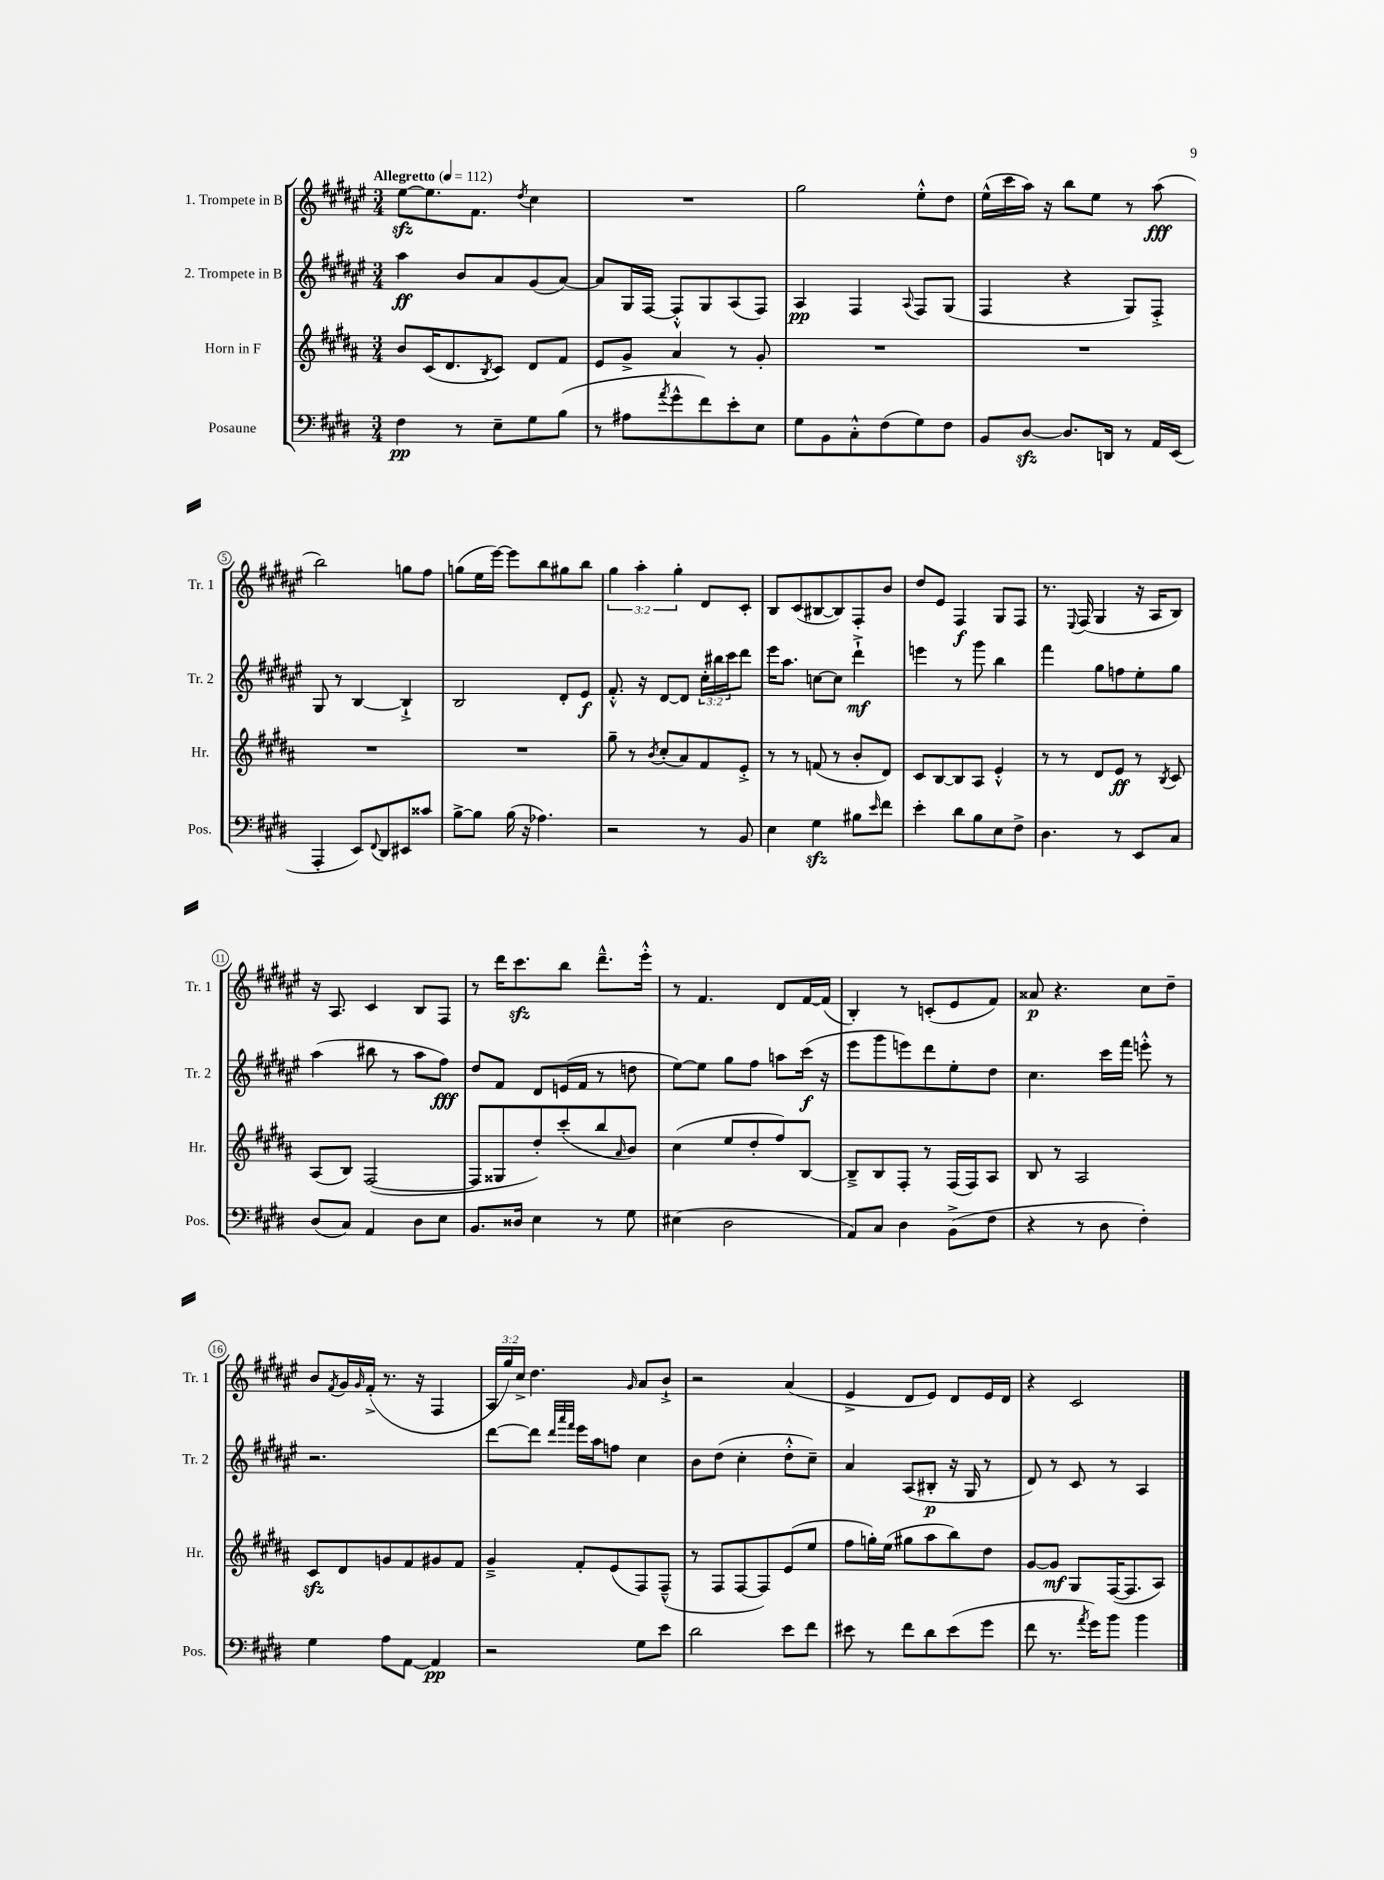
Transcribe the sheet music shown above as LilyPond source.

<<
\new StaffGroup <<
\new Staff = "s0" \with { instrumentName = "1. Trompete in B" shortInstrumentName = "Tr. 1" } {
    \clef treble \key fis \major \numericTimeSignature \time 3/4 \override Staff.TupletNumber.text = #tuplet-number::calc-fraction-text \tempo "Allegretto" 4 = 112
    eis''8~\sfz eis''8. fis'8. \acciaccatura { dis''8 } cis''4 |
    R2. |
    gis''2 eis''8-.-^ dis''8 |
    eis''16-^( cis'''16 ais''16) r16 b''8 eis''8 r8 ais''8\fff( |
    b''2) g''8 fis''8 |
    g''8( eis''16 eis'''16~) eis'''8 b''8 gis''8 b''8 |
    \tuplet 3/2 { gis''4 ais''4-. gis''4-. } dis'8 cis'8-. |
    b8 cis'8( bis8~ bis8) fis8-. b'8 |
    dis''8 eis'8 fis4\f gis8 fis8 |
    r8. \appoggiatura { eis8 } fis16( gis4 r16 ais16 b8) |
    r16 ais8. cis'4 b8 fis8 |
    r8 dis'''16 cis'''8.\sfz b''8 dis'''8.---^ eis'''16-.-^ |
    r8 fis'4. dis'8 fis'16~ fis'16( |
    b4-.) r8 c'8-.( eis'8 fis'8) |
    aisis'8\p r4. cis''8 dis''8-- |
    b'8 \acciaccatura { fis'8 } gis'16 \grace { gis'16 } fis'16-.->( r8. r16 fis4 |
    \tuplet 3/2 { ais16 gis''16) cis''16-> } dis''4. \grace { gis'16 } ais'8 b'8-!-> |
    r2 ais'4( |
    eis'4-> dis'8 eis'8) dis'8 eis'16 dis'16 |
    r4 cis'2 \bar "|." |
}
\new Staff = "s1" \with { instrumentName = "2. Trompete in B" shortInstrumentName = "Tr. 2" } {
    \clef treble \key fis \major \numericTimeSignature \time 3/4 \override Staff.TupletNumber.text = #tuplet-number::calc-fraction-text
    ais''4\ff b'8 ais'8 gis'8( ais'8~) |
    ais'8 gis16 fis16~ fis8-.-^ gis8 ais8( fis8) |
    ais4\pp fis4 \appoggiatura { ais8 } fis8 gis8( |
    fis4 r4 gis8) fis8-.-> |
    gis8 r8 b4~ b4-!-> |
    b2 dis'8-. eis'8\f |
    fis'8.-.-^ r16 dis'8~ dis'8 \tuplet 3/2 { cis''16-. bis''16 cis'''16 } dis'''8 |
    eis'''16 ais''8. c''8~ c''8 dis'''4-!->\mf |
    e'''4 r8 gis'''8 b''4 |
    fis'''4 gis''8 f''8 eis''8-. gis''8 |
    ais''4( bis''8 r8 ais''8 fis''8\fff) |
    dis''8 fis'8 dis'8 e'16( fis'16 r8 d''8 |
    eis''8~) eis''8 gis''8 fis''8 a''8 cis'''16\f( r16 |
    eis'''8 gis'''8 e'''8) dis'''8 eis''8-. dis''8 |
    cis''4. cis'''16 fis'''16 e'''8-.-^ r8 |
    r2. |
    dis'''8~ dis'''8 \grace { dis'''32 ais'''32 fis'''32 } eis'''16 ais''16 f''8 cis''4 |
    b'8 dis''8( cis''4-. dis''8-.-^ cis''8--) |
    ais'4 ais8( bis8-.\p r16 gis16 r8 |
    dis'8) r8 cis'8 r8 ais4 \bar "|." |
}
\new Staff = "s2" \with { instrumentName = "Horn in F" shortInstrumentName = "Hr." } {
    \clef treble \key b \major \numericTimeSignature \time 3/4
    b'8 cis'16( dis'8. \acciaccatura { b8 } cis'8) dis'8 fis'8 |
    e'8 gis'8-> ais'4 r8 gis'8-. |
    R2. |
    R2. |
    R2. |
    R2. |
    gis''8-- r8 \acciaccatura { b'8 } cis''8-.( ais'8) fis'8 e'8-.-> |
    r8 r8 f'8( r8 b'8-. dis'8) |
    cis'8 b8~ b8 ais8 e'4-.-^ |
    r8 r8 dis'8 e'8\ff r8 \acciaccatura { b8 } cis'8 |
    ais8( b8) fis2~( |
    fis8 gisis8 dis''8-.) cis'''8-.( b''8 \grace { ais'16 } b'8) |
    cis''4( e''8 dis''8-. fis''8) b8~ |
    b8---> b8 fis8-. r8 fis16( fis16) ais8 |
    b8 r8 ais2 |
    cis'8\sfz dis'8 g'8 fis'8 gis'8 fis'8 |
    gis'4---> fis'8-. e'8( fis8) fis8---^( |
    r8 fis8 fis8~ fis8) e'8( e''8 |
    fis''8 g''16-.) e''16( gis''8 ais''8 b''8) dis''8 |
    gis'8~ gis'8\mf gis8 fis16~( fis8. ais8) \bar "|." |
}
\new Staff = "s3" \with { instrumentName = "Posaune" shortInstrumentName = "Pos." } {
    \clef bass \key e \major \numericTimeSignature \time 3/4
    fis4\pp r8 e8-- gis8 b8( |
    r8 ais8 \acciaccatura { a'8 } gis'8-^ fis'8) e'8-. e8 |
    gis8 b,8 cis8-.-^ fis8( gis8) fis8 |
    b,8 dis8~\sfz dis8. d,16 r8 a,16 e,16( |
    a,,4-. e,8) \appoggiatura { fis,8 } dis,8 eis,8 cisis'8 |
    b8~-> b8 b16( r16 aes4.) |
    r2 r8 b,8 |
    e4 gis4\sfz bis8 \grace { e'16 } fis'8 |
    e'4-. dis'8 b8 e8 fis8-> |
    dis4. r8 e,8 cis8 |
    dis8( cis8) a,4 dis8 e8 |
    b,8. disis16 e4 r8 gis8 |
    eis4( dis2 |
    a,8) cis8 dis4 b,8->( fis8 |
    r4 r8 dis8 fis4-.) |
    gis4 a8 a,8~ a,4\pp |
    r2 gis8 e'8 |
    dis'2 e'8 fis'8 |
    eis'8 r8 fis'8 dis'8 eis'8( gis'8 |
    fis'8 r8. \acciaccatura { a'8 } gis'16) b'8 b'4 \bar "|." |
}
>>
>>
\layout { \context { \Score \override BarNumber.stencil = #(make-stencil-circler 0.1 0.3 ly:text-interface::print) } }
